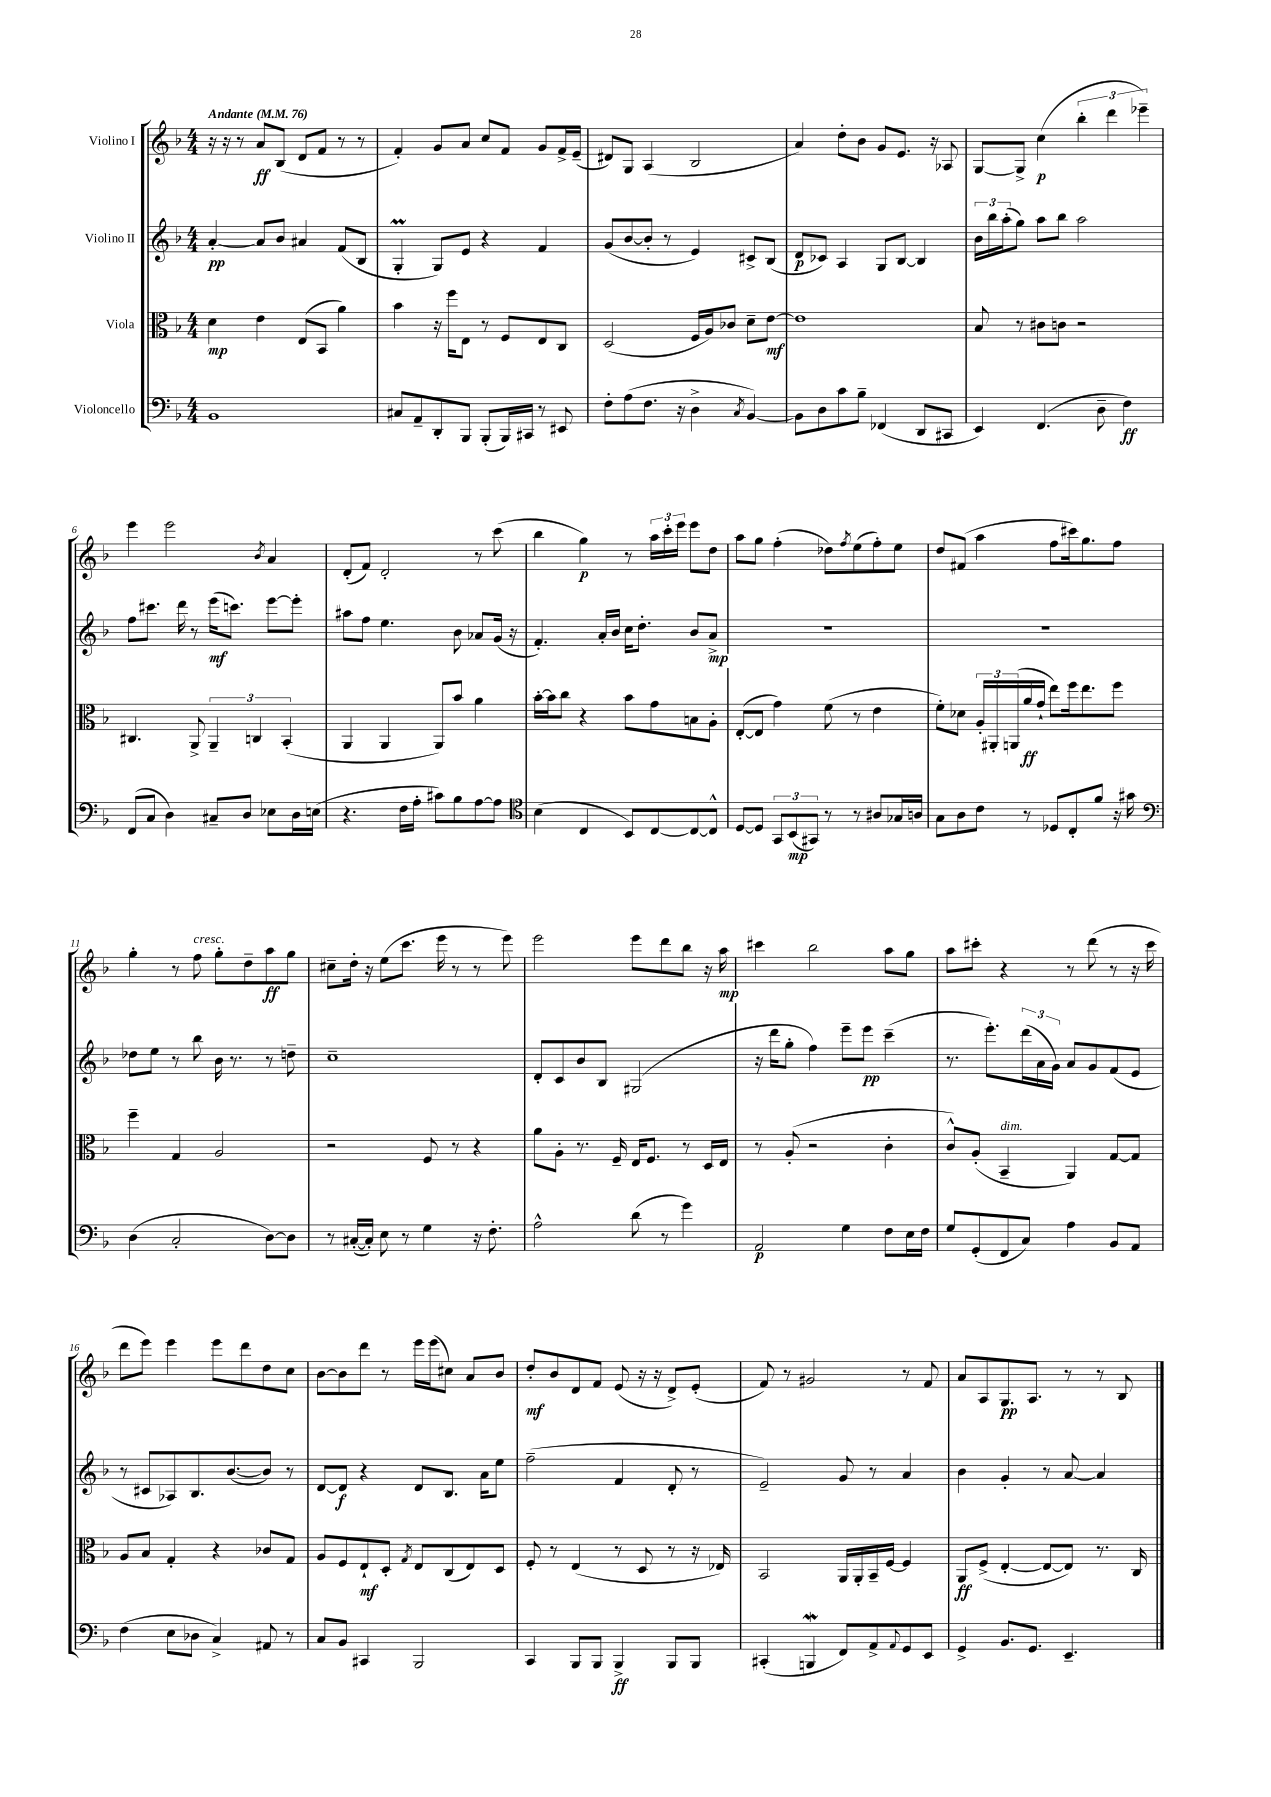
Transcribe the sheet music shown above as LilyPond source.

<<
\new StaffGroup <<
\new Staff = "s0" \with { instrumentName = "Violino I" } {
    \clef treble \key f \major \numericTimeSignature \time 4/4 \tempo "Andante" 4 = 76
    r16 r16 r8 a'8\ff bes8( d'8 f'8 r8 r8 |
    f'4-.) g'8 a'8 c''8 f'8 g'8 f'16-> e'16--( |
    dis'8) g8 a4( bes2 |
    a'4) d''8-. bes'8 g'8 e'8. r16 aes8 |
    g8~ g8-> c''4\p( \tuplet 3/2 { bes''4-. d'''4 ees'''4--) } |
    e'''4 e'''2 \acciaccatura { bes'8 } a'4 |
    d'8-.( f'8) d'2-. r8 c'''8( |
    bes''4 g''4\p) r8 \tuplet 3/2 { a''16 c'''16-. e'''16 } e'''8 d''8 |
    a''8 g''8 f''4-.( des''8) \acciaccatura { f''8 } e''8( f''8-.) e''8 |
    d''8 fis'8( a''4 f''8 cis'''16) g''8. f''8 |
    g''4-. r8 f''8^\markup { \italic "cresc." } g''8-. d''8-- a''8\ff g''8 |
    cis''8-- d''16-. r16 e''8( c'''8. e'''16 r8 r8 e'''8) |
    e'''2 e'''8 d'''8 bes''8 r16 a''16\mp |
    cis'''4 bes''2 a''8 g''8 |
    a''8 cis'''8-. r4 r8 d'''8( r8 r16 cis'''16 |
    d'''8 e'''8) e'''4 e'''8 d'''8 d''8 c''8 |
    bes'8~ bes'8 d'''8 r8 e'''16 e'''16( cis''8) a'8 bes'8 |
    d''8-.\mf bes'8 d'8 f'8 e'8( r16 r16 d'8->) e'8-.( |
    f'8) r8 gis'2 r8 f'8 |
    a'8 a8 g8.\pp a8. r8 r8 bes8 \bar "|." |
}
\new Staff = "s1" \with { instrumentName = "Violino II" } {
    \clef treble \key f \major \numericTimeSignature \time 4/4
    a'4~-.\pp a'8 bes'8 ais'4 f'8( bes8 |
    g4-.\prall g8) e'8 r4 f'4 |
    g'8( bes'8~ bes'8-. r8 e'4) cis'8-> bes8( |
    d'8\p ces'8) a4 g8 bes8~ bes4 |
    \tuplet 3/2 { bes'16 bes''16 a''16-.( } g''8) a''8 bes''8 a''2 |
    f''8 cis'''8. d'''16 r8 e'''16\mf( c'''8.) e'''8~ e'''8-. |
    ais''8 f''8 e''4. bes'8 aes'8 g'16( r16 |
    f'4.-.) a'16-. bes'16 c''16 d''8.-. bes'8 a'8->\mp |
    R1 |
    R1 |
    des''8 e''8 r8 bes''8 bes'16 r8. r8 d''8-- |
    c''1-- |
    d'8-. c'8 bes'8 bes8 gis2( |
    r16 d'''16 g''8-. f''4) e'''8-- e'''8\pp c'''4--( |
    r8. e'''8.-.) \tuplet 3/2 { d'''16( a'16 g'16) } a'8 g'8 f'8( e'8 |
    r8 cis'8 aes8) bes8. bes'8.~( bes'8) r8 |
    d'8~ d'8\f r4 d'8 bes8. a'16 e''8 |
    f''2--( f'4 d'8-. r8 |
    e'2--) g'8 r8 a'4 |
    bes'4 g'4-. r8 a'8~ a'4 \bar "|." |
}
\new Staff = "s2" \with { instrumentName = "Viola" } {
    \clef alto \key f \major \numericTimeSignature \time 4/4
    d'4\mp e'4 e8( bes,8 a'4) |
    bes'4 r16 f''16 e8 r8 f8 e8 c8 |
    d2( f16 a16) ces'8 d'8-- e'8~\mf |
    e'1 |
    bes8 r8 cis'8 c'8 r2 |
    cis4. a,8-> \tuplet 3/2 { a,4-- c4 bes,4-.( } |
    a,4 a,4 a,8) bes'8 a'4 |
    bes'16~-. bes'16 c''8 r4 bes'8 g'8 b8 a8-. |
    e8~-.( e8 g'4) f'8( r8 e'4 |
    f'8-.) des'8 \tuplet 3/2 { a16-. ais,16-. a,16( } a'16\ff g'16-! e''8) f''16 e''8. f''8 |
    f''4-- g4 a2 |
    r2 f8 r8 r4 |
    a'8 a8-. r8. f16-- e16 f8. r8 d16 e16 |
    r8 a8-.( r2 c'4-. |
    c'8-^) a8-.( bes,4--^\markup { \italic "dim." } a,4) g8~ g8 |
    a8 bes8 g4-. r4 ces'8 g8 |
    a8 f8 e8-!\mf d8-. \acciaccatura { g8 } e8 c8( e8) d8 |
    f8-. r8 e4( r8 d8 r8 r16 ees16) |
    bes,2 a,16 a,16-. bes,16-- f16~ f4 |
    a,8\ff f8->( e4~-. e8~ e8) r8. c16 \bar "|." |
}
\new Staff = "s3" \with { instrumentName = "Violoncello" } {
    \clef bass \key f \major \numericTimeSignature \time 4/4
    bes,1 |
    cis8 a,8-- d,8-. bes,,8 bes,,8-.( bes,,16) cis,16 r8 eis,8 |
    f8-. a8( f8. r16 d4-> \acciaccatura { c8 } bes,4~) |
    bes,8 d8 c'8 bes8-- fes,4( d,8 cis,8 |
    e,4) f,4.( d8-- f4\ff) |
    f,8( c8 d4) cis8-- d8 ees8 d16 e16( |
    r4. f16 a16-. cis'8) bes8 a8~ a8 |
    \clef tenor bes4( c4 bes,8) c8~ c8~ c8-^ |
    d8~ d8 \tuplet 3/2 { g,8 bes,8\mp( gis,8) } r8 r8 ais8 ges16 a16 |
    g8 a8 c'8 r8 des8 c8-. f'8 r16 gis'16 |
    \clef bass d4( c2-. d8~) d8 |
    r8 cis16~-.( cis16-.) e8 r8 g4 r16 f8.-. |
    a2-^ d'8( r8 g'4) |
    a,2\p g4 f8 e16 f16 |
    g8 g,8-.( f,8 c8) a4 bes,8 a,8 |
    f4( e8 des8 c4->) ais,8 r8 |
    c8 bes,8 cis,4 bes,,2 |
    c,4 bes,,8 bes,,8 bes,,4->\ff bes,,8 bes,,8 |
    cis,4-.( b,,4\mordent f,8) a,8-> \appoggiatura { a,8 } g,8 e,8 |
    g,4-> bes,8. g,8. e,4.-- \bar "|." |
}
>>
>>
